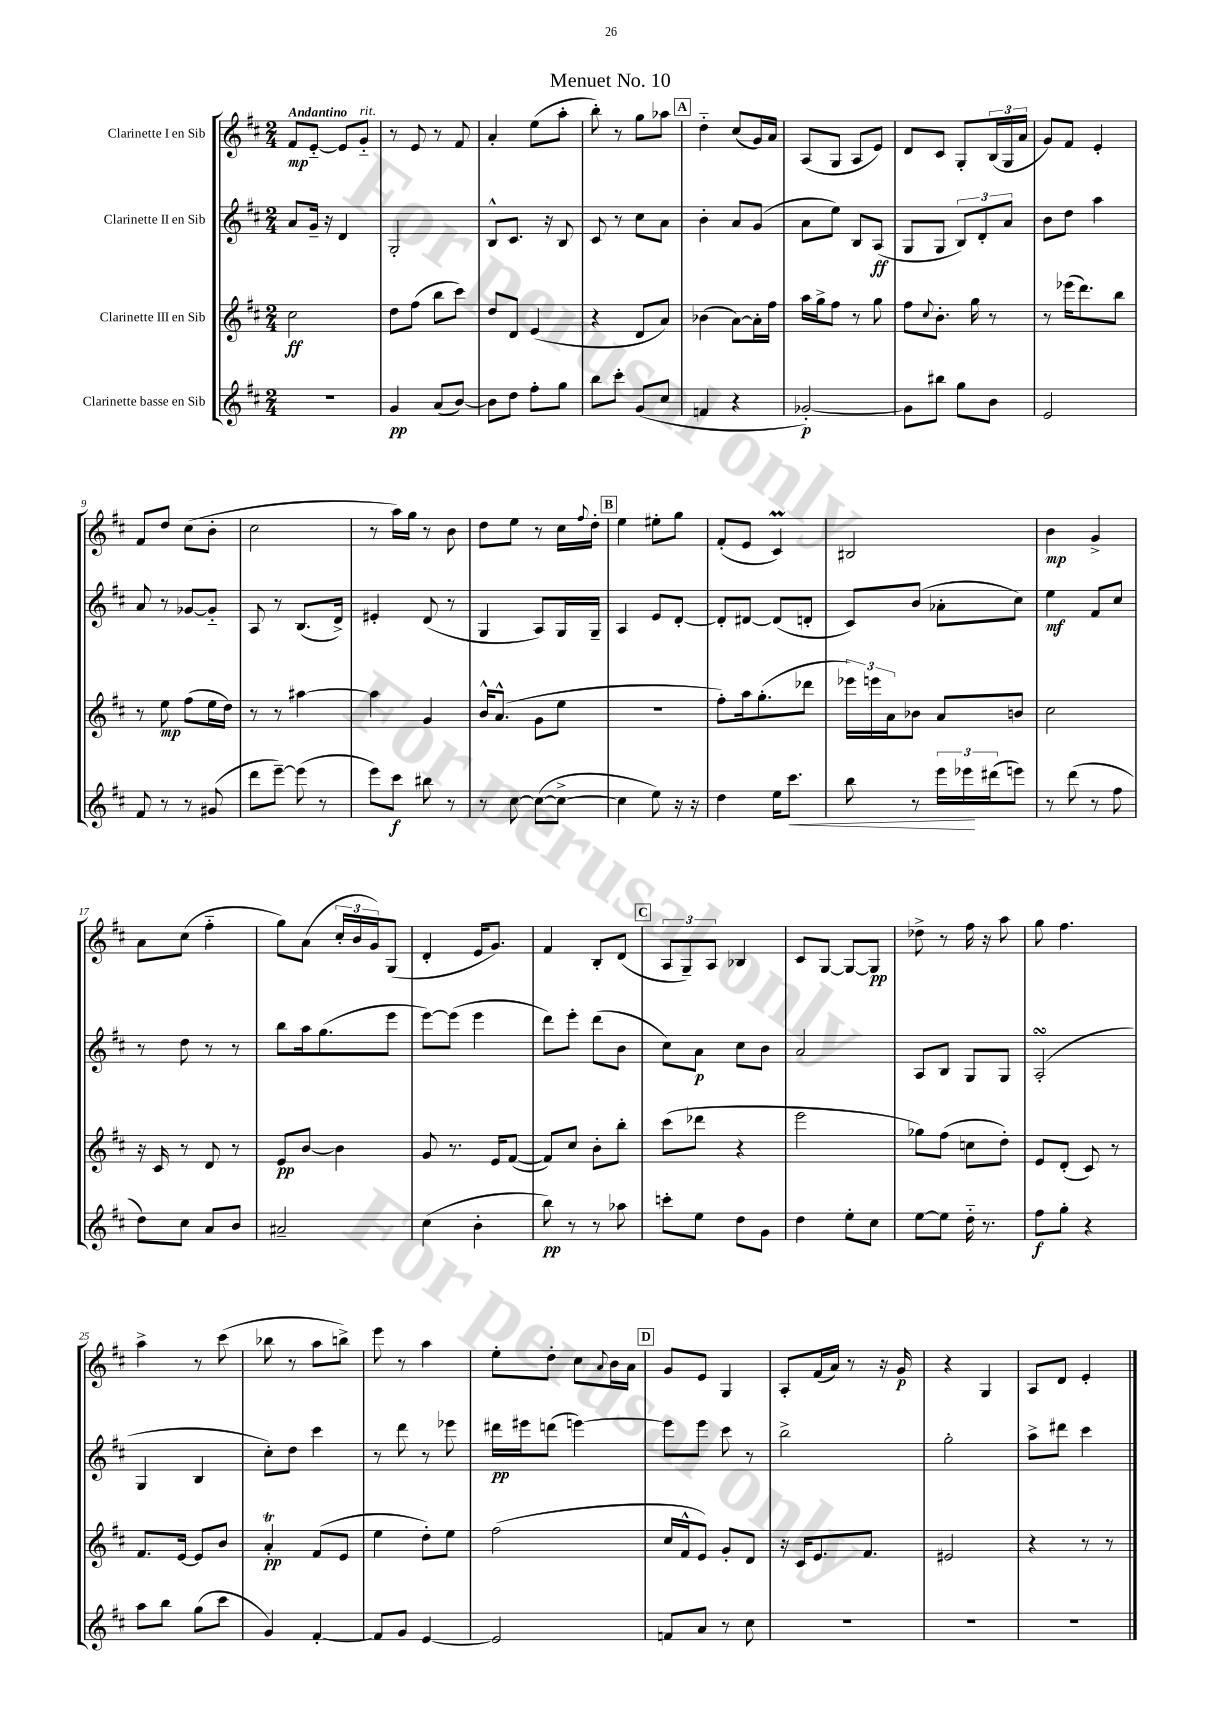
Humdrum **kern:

**kern	**kern	**kern	**kern
*staff4	*staff3	*staff2	*staff1
*clefG2	*clefG2	*clefG2	*clefG2
*k[f#c#]	*k[f#c#]	*k[f#c#]	*k[f#c#]
*M2/4	*M2/4	*M2/4	*M2/4
2r	2cc#	8a	8f#
.	.	16g~	[8e'~
.	.	16r	.
.	.	4d	8e]
.	.	.	8g'~
=	=	=	=
4g	8dd	2G'	8r
.	(8ff#	.	8e
(8a	8bb	.	8r
[8b)	8ccc#)	.	8f#
=	=	=	=
8b]	8dd	8B^^	4a'
8dd	8d	8.c#	.
8ff#'	(4e	.	(8ee
.	.	16r	.
8gg	.	8B	8aa'
=	=	=	=
8bb	4r	8c#	8bb')
8ccc#'	.	8r	8r
(8g	8d	8cc#	8gg
8cc#	8a)	8a	8aa-
=	=	=	=
4f	(4b-	4b'	4dd'~
4r	[8a)	8a	(8cc#
.	16a']	(8g	16g)
.	16ff#	.	16a
=	=	=	=
[2g-')	16aa	8a	(8A
.	16gg^	.	.
.	8ff#	8ee)	8G
.	8r	8B	8A
.	8gg	(8A	8e)
=	=	=	=
8g-]	8ff#	8G	8d
.	8qqcc#	.	.
8bb#	8.b'	8G	8c#
8gg	.	12B)	8G'
.	16gg	.	.
.	.	12d'	.
8b	8r	.	(24B
.	.	12a	24G
.	.	.	24a
=	=	=	=
2e	8r	8b	8g)
.	(16eee-	8dd	8f#
.	8.ddd)	.	.
.	.	4aa	4e'
.	8bb	.	.
=	=	=	=
8f#	8r	8a	8f#
8r	8ee	8r	8dd
8r	(8ff#	[8g-	(8cc#
(8g#	16ee	8g-'~]	8b'
.	16dd)	.	.
=	=	=	=
8ddd	8r	8A	2cc#
[8eee~)	8r	8r	.
(8eee]	[4aa#	(8.B	.
8r	.	.	.
.	.	16d^)	.
=	=	=	=
8eee)	4aa#]	4e#'	8r
8ccc#	.	.	16aa)
.	.	.	16gg
8bb#	4g	(8d	8r
8r	.	8r	8b
=	=	=	=
8r	16b^^	4G	8dd
.	(8.a^^	.	.
[8cc#	.	.	8ee
(8cc#_	8g	8A)	8r
8cc#^_	8ee	16G	16cc#
.	.	.	8qqff#
.	.	16G~	16dd'
=	=	=	=
4cc#]	2r	4A	4ee
8ee)	.	8e	8ee#'
16r	.	[8d'	8gg
16r	.	.	.
=	=	=	=
4dd	8ff#')	8d']	(8f#'
.	16aa	[8d#	8e
.	(8.gg'	.	.
16ee	.	(8d#]	4c#)
8.ccc#	.	.	.
.	8ddd-	8d'	.
=	=	=	=
8bb	24eee-)	8c#)	2B#
.	24eee	.	.
.	24a	.	.
8r	8b-	(8b	.
24eee	8a	8a-'	.
24eee-	.	.	.
(24ddd#	.	.	.
8eee)	8b	8cc#)	.
=	=	=	=
8r	2cc#	4ee	4b
(8ddd	.	.	.
8r	.	8f#	4g^
8ff#	.	8cc#	.
=	=	=	=
8dd)	16r	8r	8a
.	16c#	.	.
8cc#	8r	8dd	(8cc#
8a	8d	8r	4ff#'~
8b	8r	8r	.
=	=	=	=
2a#~	8e	8bb	8gg)
.	[8b	16aa	(8a
.	.	(8.gg	.
.	4b]	.	24cc#'
.	.	.	24b
.	.	.	24g)
.	.	8eee	(8G
=	=	=	=
(4cc#	8g	[8eee)	4d'
.	8.r	(8eee]	.
4b'	.	4eee	16e
.	16e	.	8.g)
.	([8f#	.	.
=	=	=	=
8bb)	8f#])	8ddd)	4f#
8r	8cc#	8eee'	.
8r	8b'	(8ddd	8B'
8aa-	8bb'	8b	(8d
=	=	=	=
8ccc'	(8ccc#	8cc#)	12A
.	.	.	12G~)
8ee	8ddd-	8a	.
.	.	.	12A
8dd	4r	8cc#	4B-
8g	.	8b	.
=	=	=	=
4dd	2eee	2a	8c#
.	.	.	[8G
8ee'	.	.	8G_
8cc#	.	.	8G]
=	=	=	=
[8ee	8gg-)	8A	8dd-^
8ee]	(8ff#	8B	8r
16dd'~	8cc	8G	16ff#
8.r	.	.	16r
.	8dd')	8G	8aa
=	=	=	=
8ff#	8e	(2A'	8gg
8gg'	(8d'	.	4.ff#
4r	8c#)	.	.
.	8r	.	.
=	=	=	=
8aa	8.f#	4G	4aa^
8bb	.	.	.
.	[16e	.	.
(8gg	8e]	4B	8r
8ccc#	8b	.	(8ccc#
=	=	=	=
4g)	4a'	8cc#')	8bb-
.	.	8dd	8r
[4f#'	(8f#	4ccc#	8aa
.	8e	.	8bb^)
=	=	=	=
8f#]	4ee	8r	8eee
8g	.	8ddd	8r
[4e	8dd')	8r	4aa
.	8ee	8eee-	.
=	=	=	=
2e]	(2ff#	16ddd#	8ee'
.	.	16eee#	.
.	.	(8ddd	8dd'
.	.	[4eee)	8cc#
.	.	.	8qqa
.	.	.	16b
.	.	.	16a
=	=	=	=
8f	16cc#	8eee]	8g
.	16f#^^	.	.
8a	8e)	8eee	8e
8r	8g'	8ccc#	4G
8cc#	8d	8r	.
=	=	=	=
2r	16r	2bb^	8A'
.	16c#	.	.
.	8.e	.	(16f#
.	.	.	16a)
.	.	.	8r
.	8.f#	.	.
.	.	.	16r
.	.	.	16g
=	=	=	=
2r	2e#	2gg'	4r
.	.	.	4G
=	=	=	=
2r	4r	8aa^	8A
.	.	8ddd#	8d
.	8r	4ccc#	4e'
.	8r	.	.
==	==	==	==
*-	*-	*-	*-
